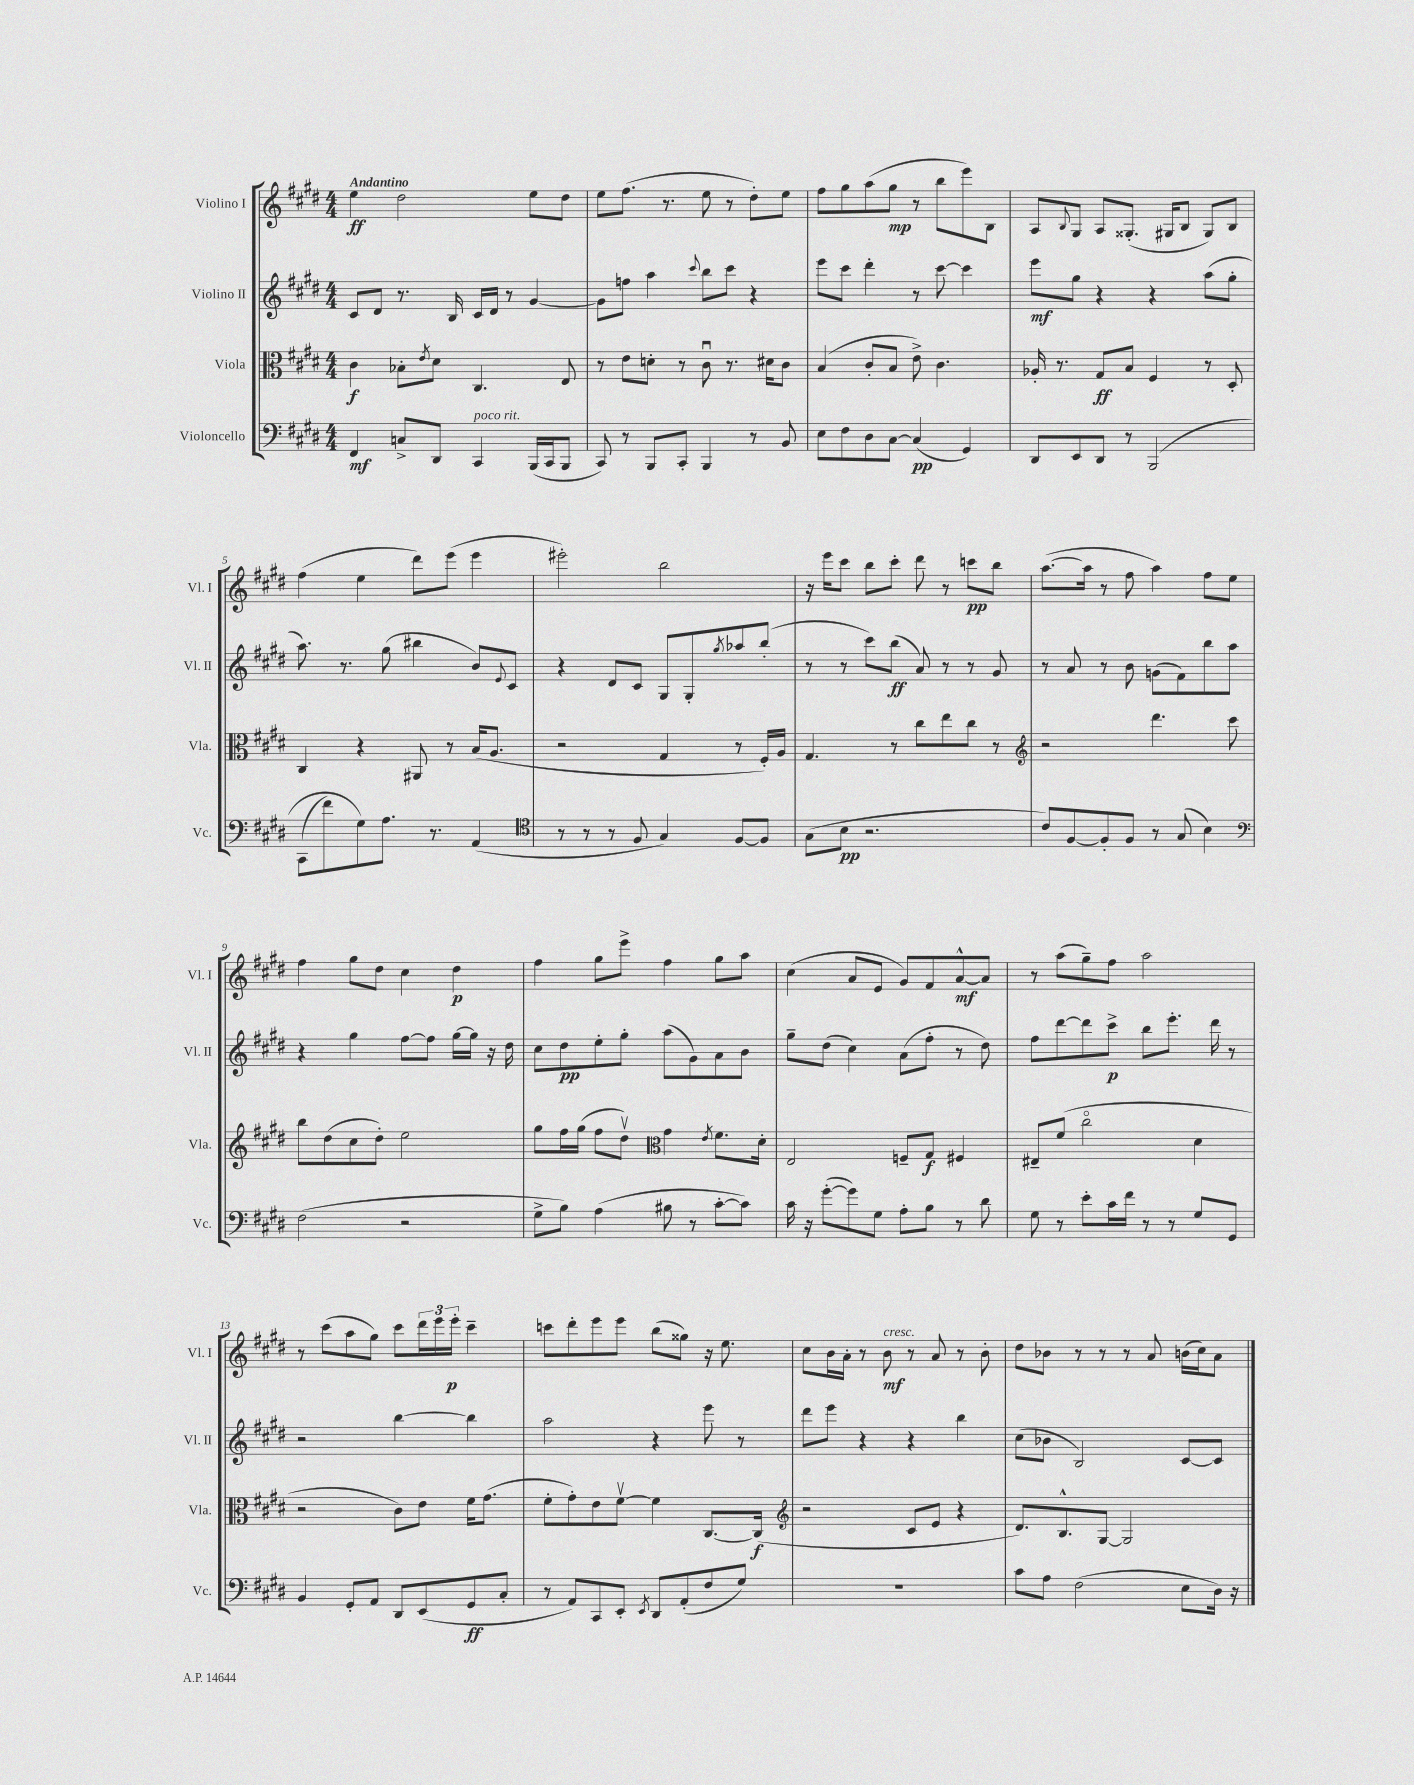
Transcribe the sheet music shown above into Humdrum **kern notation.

**kern	**kern	**kern	**kern
*staff4	*staff3	*staff2	*staff1
*clefF4	*clefC3	*clefG2	*clefG2
*k[f#c#g#d#]	*k[f#c#g#d#]	*k[f#c#g#d#]	*k[f#c#g#d#]
*M4/4	*M4/4	*M4/4	*M4/4
4FF#	4c#	8c#	4ee
.	.	8d#	.
8C^	8B-'	8.r	2dd#
.	8qe	.	.
8DD#	8d#	.	.
.	.	16B	.
4CC#	4.C#	16c#	.
.	.	16d#	.
.	.	8r	.
(16BBB	.	[4g#	8ee
16CC#	.	.	.
8BBB	8E	.	8dd#
=	=	=	=
8CC#)	8r	8g#]	8ee
8r	8e	8ff	(8.ff#
8BBB	8d'	4aa	.
.	.	.	8.r
8CC#'	8r	.	.
.	.	8qqccc#	.
4BBB	8c#u	8bb	8ee
.	8.r	8ccc#	8r
8r	.	4r	8dd#')
.	16d#	.	.
8BB	8c#	.	8ee
=	=	=	=
8E	(4B	8eee	8ff#
8F#	.	8ccc#	8gg#
8D#	8c#'	4ddd#'	(8aa
[8C#	8B	.	8gg#
(4C#]	8e^)	8r	8r
.	4.c#	[8ccc#	8bb
4GG#)	.	4ccc#]	8eee)
.	.	.	8B
=	=	=	=
8DD#	16A-'	8eee	8A
.	8.r	.	.
.	.	.	8qqB
8EE	.	8gg#	8G#
8DD#	8G#	4r	8A
8r	8B	.	(8.G##'
&(2BBB	4F#	4r	.
.	.	.	16G#
.	.	.	8B
.	8r	(8aa	8G#)
.	8D#'	8gg#'	8B
=	=	=	=
(8CC#	4C#	8.aa)	(4ff#
8f#)	.	.	.
.	.	8.r	.
8G#&)	4r	.	4ee
8.A	.	(8gg#	.
.	8AA#	4bb#	8ddd#)
8.r	.	.	.
.	8r	.	(8eee
(4AA	(16B	8b)	4eee
.	8.A	.	.
.	.	8qqe	.
.	.	8c#	.
=	=	=	=
*clefC4	*	*	*
8r	2r	4r	2eee#')
8r	.	.	.
8r	.	8d#	.
8F#	.	8c#	.
4G#)	4G#	8G#	2bb
.	.	8G#'	.
.	.	8qgg#	.
[8F#	8r	8aa-	.
8F#]	16F#')	(8bb'	.
.	16A	.	.
=	=	=	=
(8G#	4.G#	8r	16r
.	.	.	16eee
8B	.	8r	8ccc#
2.r	.	8ccc#)	8bb
.	8r	(8bb	8ccc#'
.	8cc#	8a)	8ddd#
.	8ee	8r	8r
.	8cc#	8r	8ccc
.	8r	8g#	8bb
=	=	=	=
*	*clefG2	*	*
8c#)	2r	8r	([8.aa
[8F#	.	8a	.
.	.	.	16aa]
8F#']	.	8r	8r
8F#	.	8b	8ff#
8r	4.ddd#	(8g	4aa)
(8G#	.	8f#)	.
4B)	.	8bb	8ff#
.	8ccc#	8aa	8ee
=	=	=	=
*clefF4	*	*	*
(2F#	8bb	4r	4ff#
.	(8dd#	.	.
.	8cc#	4gg#	8gg#
.	8dd#')	.	8dd#
2r	2ee	[8ff#	4cc#
.	.	8ff#]	.
.	.	[16gg#	4dd#
.	.	16gg#]	.
.	.	16r	.
.	.	16dd#	.
=	=	=	=
8G#^	8gg#	8cc#	4ff#
8B)	16ff#	8dd#	.
.	(16gg#	.	.
(4A	8ff#	8ee'	8gg#
.	8dd#v)	8gg#'	8eee^
*	*clefC3	*	*
8B#	4g#	(8aa	4ff#
8r	.	8g#)	.
.	8qe	.	.
[8c#'	8.f#	8a	8gg#
8c#])	.	8b	8aa
.	16d#'	.	.
=	=	=	=
16c#	2E	8gg#~	(4cc#
16r	.	.	.
([8g#'	.	(8dd#	.
8g#])	.	4cc#)	8a
8G#	.	.	8e
8A'	8F~	(8a	8g#)
8B	8G#	8ff#'	8f#
8r	4F#	8r	[8a^^
8d#	.	8dd#)	8a]
=	=	=	=
8G#	8E#~	8ff#	8r
8r	(8f#	[8ddd#	(8aa
8e'	2cc#o	8ddd#]	8gg#~)
16c#	.	8ccc#^	8ff#
16f#	.	.	.
8r	.	8bb	2aa
8r	.	8.eee'	.
8G#	4d#	.	.
.	.	16ddd#	.
8GG#	.	8r	.
=	=	=	=
4BB	2r	2r	8r
.	.	.	(8ccc#
8GG#'	.	.	8aa
8AA	.	.	8gg#)
8DD#	8c#)	[4bb	8ccc#
(8EE	8e	.	24ddd#
.	.	.	24eee
.	.	.	24eee'
8GG#	16f#	4bb]	4ccc#~
.	(8.g#	.	.
8C#'	.	.	.
=	=	=	=
8r	8f#'	2aa	8ccc
8AA)	8g#')	.	8ddd#'
8CC#	8e	.	8eee
8EE'	[8f#v	.	8eee
8qEE	.	.	.
8DD#	4f#]	4r	(8bb
(8AA'	.	.	8gg##)
8F#	[8.C#	8eee	16r
.	.	.	8.ee
8G#)	.	8r	.
.	(16C#]	.	.
=	=	=	=
*	*clefG2	*	*
1r	2r	8ddd#	8cc#
.	.	8eee	16b
.	.	.	16a'
.	.	4r	8r
.	.	.	8b
.	8c#	4r	8r
.	8e	.	8a
.	4r	4bb	8r
.	.	.	8b'
=	=	=	=
8c#	8.d#)	(8cc#	8dd#
8A	.	8b-	8b-
.	8.B^^	.	.
(2F#	.	2B)	8r
.	[8G#	.	8r
.	2G#]	.	8r
.	.	.	8a
8E	.	[8c#	(16b
.	.	.	16cc#)
16D#)	.	8c#]	8a
16r	.	.	.
==	==	==	==
*-	*-	*-	*-
